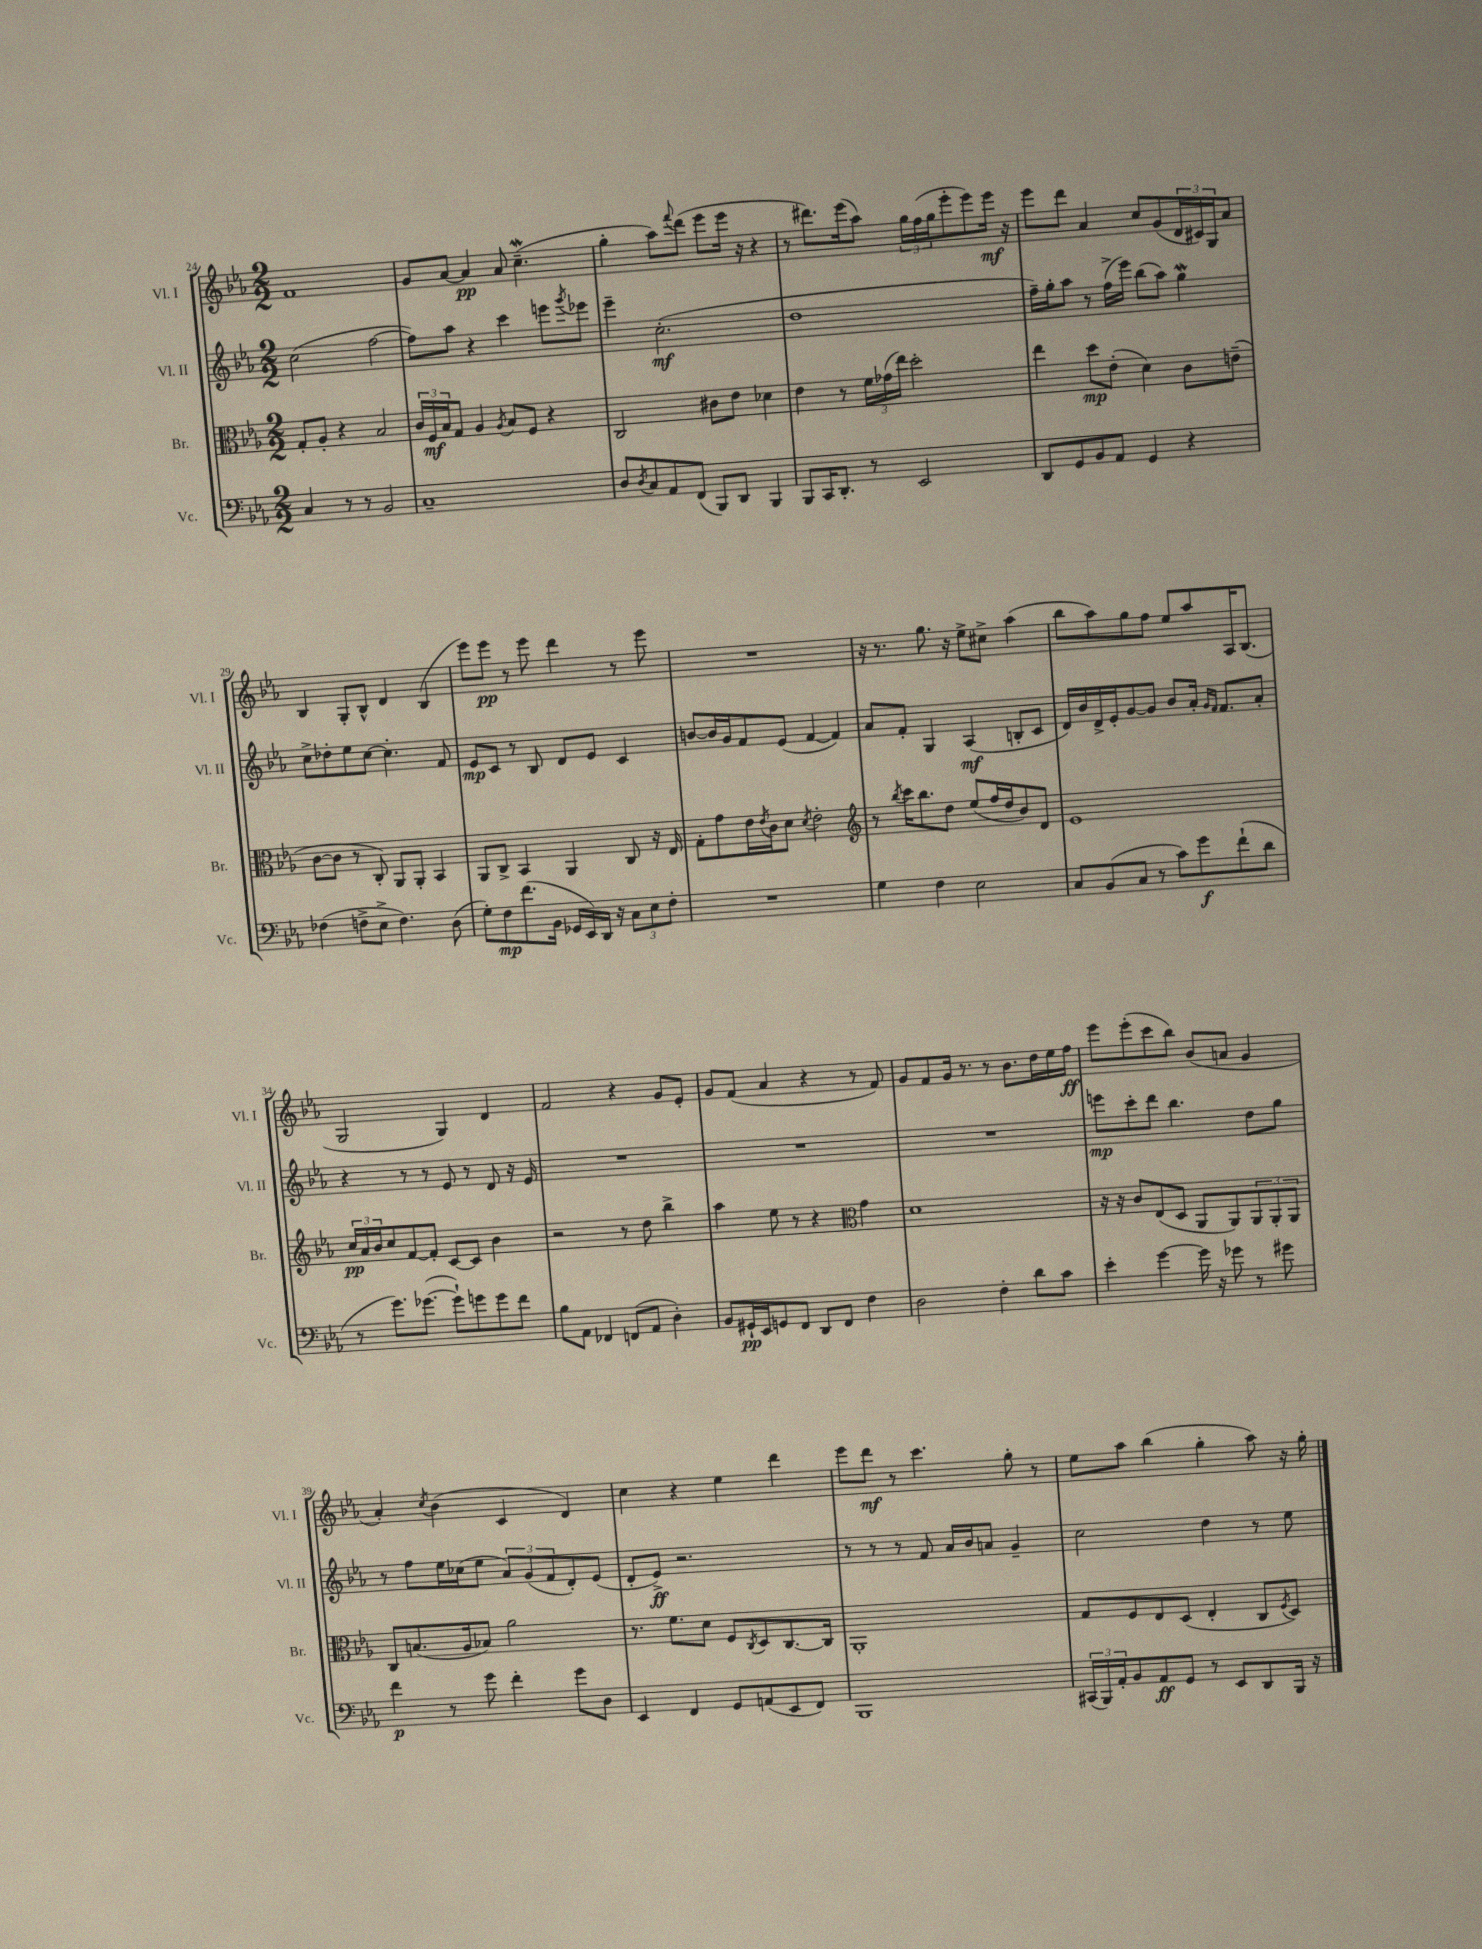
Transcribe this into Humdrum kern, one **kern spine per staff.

**kern	**kern	**kern	**kern
*staff4	*staff3	*staff2	*staff1
*clefF4	*clefC3	*clefG2	*clefG2
*k[b-e-a-]	*k[b-e-a-]	*k[b-e-a-]	*k[b-e-a-]
*M2/2	*M2/2	*M2/2	*M2/2
4C/	8G'/L	(2cc\	1f
.	8A-'/J	.	.
8r	4r	.	.
8r	.	.	.
2BB-/	2B-/	[2ff\	.
=	=	=	=
1C~	24c/LL	8ff\]L)	8g/L
.	24F/	.	.
.	24B-/J	.	.
.	8G/J	8aa-\J	[8a-/J
.	4A-/	4r	4a-/]
.	8qA-/	.	.
.	8B-/L	4ccc\	8a-/
.	8F/J	.	(4.cc~\
.	4r	8eee\L	.
.	.	8qggg/	.
.	.	8eee-\J	.
=	=	=	=
8D/L	2C/	4eee-~\	4gg'\
8qD/	.	.	.
8C/	.	.	.
8AA-/	.	(2.cc'\	8aa-\L)
.	.	.	8qqfff/
(8FF/J	.	.	(8ddd\J
8BBB-/L)	8c#\L	.	8eee-\L
8DD/J	8e-\J	.	16eee-\Jk
.	.	.	16r
4BBB-/	4d-\	.	4r
=	=	=	=
8BBB-/L	4e-\	1dd	8r
16CC/K	.	.	8.ddd#\L)
8.DD'/J	.	.	.
.	8r	.	.
.	.	.	(16eee-\k
8r	24f\LL	.	8aa-\J)
.	(24g-\	.	.
.	24ee-\JJ)	.	.
2EE-/	2dd'\	.	24gg\LL
.	.	.	(24ff\
.	.	.	24gg\J
.	.	.	8eee-'\
.	.	.	8eee-\)
.	.	.	16eee-\Jk
.	.	.	16r
=	=	=	=
8DD/L	4ee-\	16ff~\LL)	8eee-\L
.	.	16gg'\J	.
8GG/	.	8aa-\J	8ddd\J
8BB-/	8dd\L	8r	4a-/
8AA-/J	(8e-'\J	(16ff^\LL	.
.	.	16eee-\JJ)	.
4GG/	4d\)	(8bb-\L	8cc/L
.	.	8aa-\J)	(8g/
4r	8c\L	4gg\	24d/L
.	.	.	24c#/)
.	.	.	24G/J
.	(8e~\J	.	8a-/J
=	=	=	=
(4F-\	[8c\L	8cc^\L	4B-/
.	8c\]J	8dd-'\	.
8F^\L	8r	8ee-\	8G'/L
8E-^\J	8C'/)	[8cc\J	8B-^^/J
4.F\)	8AA-/L	4.cc'\]	4d/
.	8AA-'/J	.	.
.	4BB-/	.	(4B-/
(8D\	.	8f/	.
=	=	=	=
8G'\L)	8AA-/L	8e-/L	8eee-\L)
8F\	8C^/J	8c/J	8eee-\J
(8.f\	4BB-/	8r	8r
.	.	8B-/	8eee-\
16BB-\Jk	.	.	.
16GG-/LL	4AA-/	8d/L	4ddd\
16EE-/)	.	.	.
16DD/JJ	.	8e-/J	.
16r	.	.	.
12C\L	8C/	4c/	8r
12E-\	.	.	.
.	16r	.	8eee-\
12F'\J	.	.	.
.	16E-/	.	.
=	=	=	=
1r	8G'\L	[8b/L	1r
.	8g\	16b/]L	.
.	.	16g/J	.
.	16e-\L	8f/	.
.	8qe-/	.	.
.	16c\J	.	.
.	8d\J	(8e-/J	.
.	8qd/	.	.
.	2e-'\	[4f/	.
.	.	4f/])	.
=	=	=	=
*	*clefG2	*	*
4G\	8r	8a-/L	16r
.	.	.	8.r
.	8qbb-/	.	.
.	16ccc\LK	8f'/J	.
.	8.bb-\	.	.
4F\	.	4G/	8.gg\
.	8dd\J	.	.
.	.	.	16r
2E-\	(8ee-/L	(4A-/	8ee-^\L
.	16ff/L	.	8cc#^\J
.	16dd/J	.	.
.	8b-/)	8B'/L	(4aa-\
.	8d/J	8c/J	.
=	=	=	=
8C/L	1e-	16d/LL)	8bb-\L
.	.	16b-/	.
(8BB-/	.	16d^/	8aa-\)
.	.	16e-'/J	.
8C/J	.	[8g/	8gg\
8r	.	8g/]J	8ff\J
8c\L)	.	8b-/L	8ee-/L
8g\	.	16a-'/Jk	8aa-/
.	.	16qqg/LL	.
.	.	16qqf/JJ	.
.	.	8.f/L	.
(8f`\	.	.	16A-/K
.	.	.	(8.B-/J
8d\J	.	8a-'/J	.
=	=	=	=
8r	24cc/LL	4r	2G/
.	24a-/	.	.
.	24b-/J	.	.
8.g\L)	8cc/	.	.
.	[8f/	8r	.
([8.g-\J	.	.	.
.	8f'/]J	8r	.
8g-`\]L)	[8c/L	8e-/	4G/)
8g\	8c/]J	8r	.
8g\	4b-\	8d/	4d/
8f\J	.	16r	.
.	.	16e-/	.
=	=	=	=
8B-\L	2r	1r	2f/
8AA-\J	.	.	.
4FF-/	.	.	.
(8FF/L	8r	.	4r
8AA-/J	8dd\	.	.
4D'\)	4bb-^\	.	8g/L
.	.	.	8e-'/J
=	=	=	=
8BB-/L	4aa-\	1r	8g/L
16GG#`/L	.	.	(8f/J
16EE-/J	.	.	.
8GG/	8ee-\	.	4a-/
8FF/J	8r	.	.
8DD/L	4r	.	4r
8FF/J	.	.	.
*	*clefC3	*	*
4F\	4g\	.	8r
.	.	.	8f/)
=	=	=	=
2D\	1d	1r	8g/L
.	.	.	8f/
.	.	.	16g/Jk
.	.	.	8.r
4F'\	.	.	8r
.	.	.	8.b-\L
8d\L	.	.	.
.	.	.	16dd\L
8c\J	.	.	16ee-\
.	.	.	16ff\JJ
=	=	=	=
4e-'\	16r	8eee\L	8eee-\L
.	16r	.	.
.	8c/L	8ccc'\	(8eee-'\
[4g\	(8E-/	8ddd\J	8ccc\
.	8D/J	4.bb-\	8bb-\J)
16g\]	8AA-/L	.	(8b-/L
16r	.	.	.
8g-\	8AA-/)	.	8a/J
8r	12AA-/	8dd\L	4g/
.	12AA-'/	.	.
8g#\	.	8gg\J	.
.	12AA-/J	.	.
=	=	=	=
4f\	8C/L	8r	4a-'/)
.	(8.B/	8ff\L	.
.	.	.	8qcc/
8r	.	16ee-\L	(4b-\
.	16A-/k	(16cc-\J	.
8g\	8B-/J)	8ee-\J	.
4f'\	2a-\	12a-/L)	4c/
.	.	(12g/	.
.	.	12f/	.
8g\L	.	8d'/)	4d/)
8D\J	.	(8e-/J	.
=	=	=	=
4EE-/	8.r	8d'/L	4cc\
.	.	8e-^/J)	.
.	8.f\L	.	.
4FF/	.	2.r	4r
.	8d\J	.	.
8GG/L	8F/L	.	4ee-\
.	8qC/	.	.
(8AA/	8D/	.	.
8EE-/	[8.C/	.	4ddd\
8FF/J)	.	.	.
.	16C/]Jk	.	.
=	=	=	=
1BBB-	1AA-'	8r	8eee-\L
.	.	8r	8ddd\J
.	.	8r	8r
.	.	8f/	4.ccc\
.	.	16a-/LL	.
.	.	16b-/J	.
.	.	8a/J	.
.	.	4g~/	8gg'\
.	.	.	8r
=	=	=	=
(24CC#/LL	8G/L	2cc\	8ee-\L
24BBB-/)	.	.	.
24AA-'/J	.	.	.
8BB-/	8F/	.	8aa-\J
8AA-/	8E-/	.	(4bb-\
8GG/J	(8D/J	.	.
8r	4E-'/	4dd\	4gg'\
8EE-/L	.	.	.
8DD/	8C/L	8r	8aa-\)
.	8qF/	.	.
16BBB-/Jk	8D/J)	8ee-\	16r
16r	.	.	16gg'\
==	==	==	==
*-	*-	*-	*-
